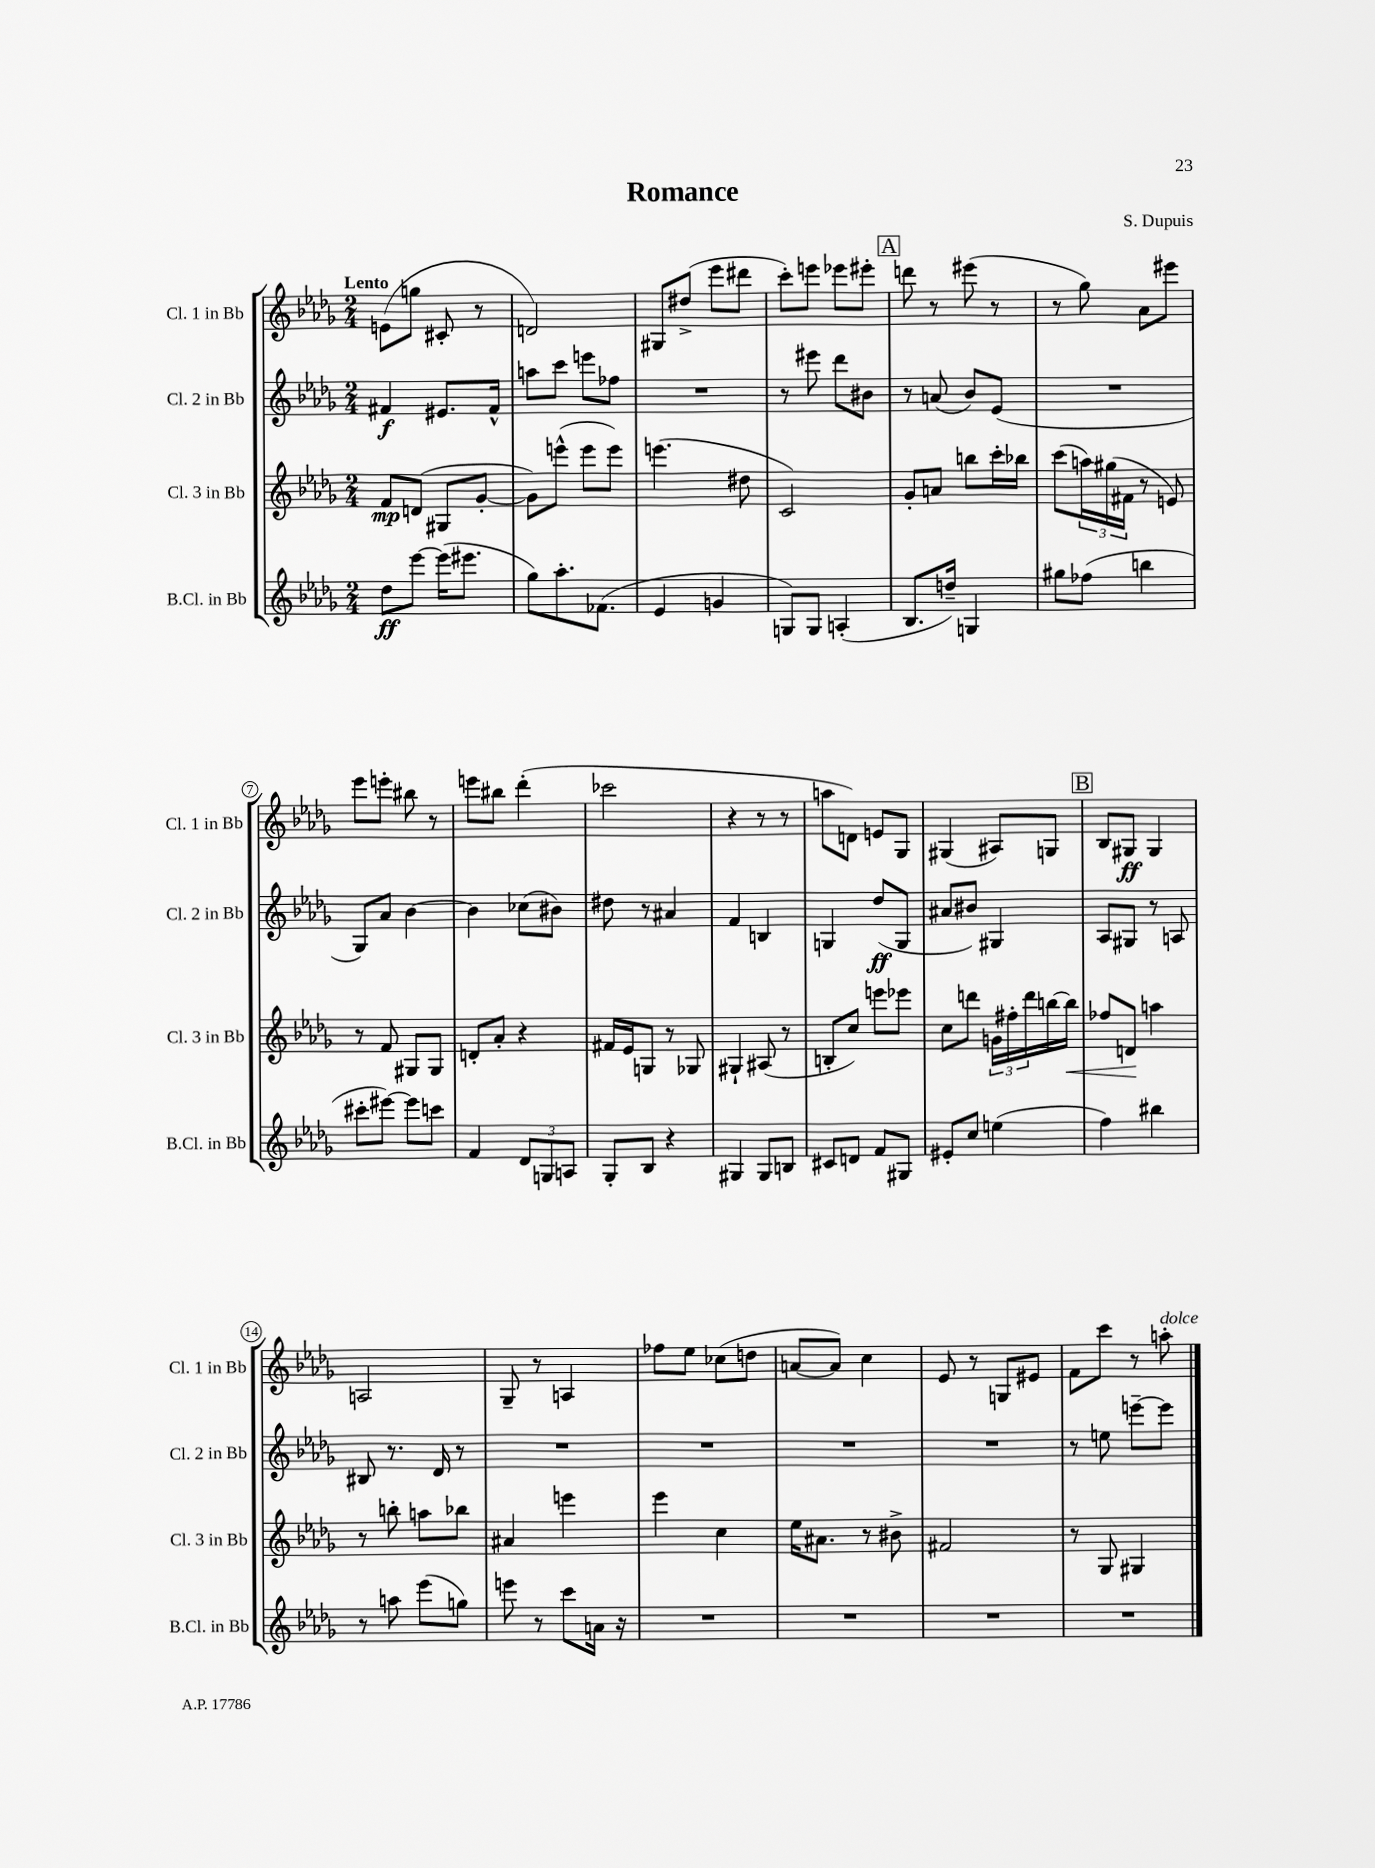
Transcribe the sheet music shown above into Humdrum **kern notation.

**kern	**dynam	**kern	**dynam	**kern	**dynam	**kern	**dynam
*part4	*part4	*part3	*part3	*part2	*part2	*part1	*part1
*staff4	*staff4	*staff3	*staff3	*staff2	*staff2	*staff1	*staff1
*I"B.Cl. in Bb	*	*I"Cl. 3 in Bb	*	*I"Cl. 2 in Bb	*	*I"Cl. 1 in Bb	*
*I'B.Cl. in Bb	*	*I'Cl. 3 in Bb	*	*I'Cl. 2 in Bb	*	*I'Cl. 1 in Bb	*
*clefG2	*	*clefG2	*	*clefG2	*	*clefG2	*
*k[b-e-a-d-g-]	*	*k[b-e-a-d-g-]	*	*k[b-e-a-d-g-]	*	*k[b-e-a-d-g-]	*
*M2/4	*	*M2/4	*	*M2/4	*	*M2/4	*
=1	=1	=1	=1	=1	=1	=1	=1
!	!	!	!	!	!	!LO:TX:a:B:t=Lento	!
8dd-\L	ff	8f/L	mp	4f#X/	f	(8en\L	.
[8eee-\J	.	(8dn/J	.	.	.	8ggn\J	.
(16eee-\KL]	.	8G#X/L	.	8.e#X/L	.	8c#X'/	.
8.eee#X\J	.	.	.	.	.	.	.
.	.	[8g-'/J	.	.	.	8r	.
.	.	.	.	16f#^^/Jk	.	.	.
=2	=2	=2	=2	=2	=2	=2	=2
8gg-\L)	.	8g-\L])	.	8aan\L	.	2dn/)	.
8.aa-'\	.	(8eeen^^\J	.	8ccc\J	.	.	.
.	.	8eee\L	.	8eeen\L	.	.	.
(8.f-X\J	.	.	.	.	.	.	.
.	.	8eee\J)	.	8ff-X\J	.	.	.
=3	=3	=3	=3	=3	=3	=3	=3
4e-/	.	(4.eeen\	.	2r	.	8G#X/L	.
.	.	.	.	.	.	(8dd#X^/J	.
4gn/	.	.	.	.	.	8eee-\L	.
.	.	8dd#X\	.	.	.	8ddd#X\J	.
=4	=4	=4	=4	=4	=4	=4	=4
8Gn/L)	.	2c/)	.	8r	.	8ccc'\L)	.
8G/J	.	.	.	8eee#X\	.	8eeen\J	.
(4An'/	.	.	.	8ddd-\L	.	8eee-X\L	.
.	.	.	.	8b#X\J	.	8eee#X'\J	.
!!LO:REH:place=s1:t=A
=5	=5	=5	=5	=5	=5	=5	=5
8.B-/L	.	8g-'/L	.	8r	.	8dddn\	.
.	.	8an/J	.	(8an/	.	8r	.
16ddn~/Jk)	.	.	.	.	.	.	.
4Gn/	.	8bbn\L	.	8b-/L)	.	(8eee#X\	.
.	.	16ccc'\L	.	(8e-/J	.	8r	.
.	.	16bb-X\JJ	.	.	.	.	.
=6	=6	=6	=6	=6	=6	=6	=6
8gg#X\L	.	(8ccc\L	.	2r	.	8r	.
(8ff-X\J	.	24aan\L)	.	.	.	8gg-\)	.
.	.	(24gg#X\	.	.	.	.	.
.	.	24f#X\JJ	.	.	.	.	.
4bbn\	.	8r	.	.	.	8a-\L	.
.	.	8en/)	.	.	.	8eee#X\J	.
!!LO:LB:g=z
=7	=7	=7	=7	=7	=7	=7	=7
8ccc#X'\L	.	8r	.	8G-/L)	.	8eee-\L	.
[8eee#X\J)	.	8f/	.	8a-/J	.	8eeen'\J	.
8eee#\L]	.	8G#X/L	.	[4b-\	.	8bb#X\	.
8cccn\J	.	8G#/J	.	.	.	8r	.
=8	=8	=8	=8	=8	=8	=8	=8
4f/	.	8dn'/L	.	4b-\]	.	8eeen\L	.
.	.	8a-'/J	.	.	.	8bb#X\J	.
12d-/L	.	4r	.	(8cc-X\L	.	(4ddd-'\	.
12Gn/	.	.	.	.	.	.	.
.	.	.	.	8b#X\J)	.	.	.
12An/J	.	.	.	.	.	.	.
=9	=9	=9	=9	=9	=9	=9	=9
8G-'/L	.	16f#X/LL	.	8dd#X\	.	2ccc-X\	.
.	.	16e-/J	.	.	.	.	.
8B-/J	.	8Gn/J	.	8r	.	.	.
4r	.	8r	.	4a#X/	.	.	.
.	.	8G-X/	.	.	.	.	.
=10	=10	=10	=10	=10	=10	=10	=10
4G#X/	.	4G#X`/	.	4f/	.	4r	.
8G#/L	.	(8A#X/	.	4Bn/	.	8r	.
8Bn/J	.	8r	.	.	.	8r	.
=11	=11	=11	=11	=11	=11	=11	=11
8c#X/L	.	8Bn'/L	.	4Gn/	.	8aan\L	.
8dn/J	.	8cc/J)	.	.	.	8dn\J)	.
8f/L	.	8eeen\L	.	(8dd-/L	ff	8en/L	.
8G#X/J	.	8eee-X\J	.	8G/J	.	8G-/J	.
=12	=12	=12	=12	=12	=12	=12	=12
8e#X'/L	.	8cc\L	.	8a#X/L	.	(4G#X/	.
8cc/J	.	8dddn\J	.	8b#X/J)	.	.	.
(4een\	.	24gn\LL	.	4G#X/	.	8A#X/L)	.
.	.	24ff#X'\	.	.	.	.	.
.	.	24ddd\	.	.	.	.	.
.	.	[16bbn\	.	.	.	8Gn/J	.
!	!	!	!LO:HP:b	!	!	!	!
.	.	16bb\JJ]	<	.	.	.	.
!!LO:REH:place=s1:t=B
=13	=13	=13	=13	=13	=13	=13	=13
4ff\)	.	8ff-X/L	.	8A-/L	.	8B-/L	.
.	.	8dn/J	.	8G#X/J	.	8G#X/J	ff
4bb#X\	.	4aan\	[	8r	.	4G#/	.
.	.	.	.	8An/	.	.	.
!!LO:LB:g=z
=14	=14	=14	=14	=14	=14	=14	=14
8r	.	8r	.	8B#X/	.	2An/	.
8aan\	.	8bbn'\	.	8.r	.	.	.
(8eee-\L	.	8aan\L	.	.	.	.	.
.	.	.	.	16d-/	.	.	.
8ggn\J)	.	8bb-X\J	.	8r	.	.	.
=15	=15	=15	=15	=15	=15	=15	=15
8eeen\	.	4a#X/	.	2r	.	8G-~/	.
8r	.	.	.	.	.	8r	.
8ccc\L	.	4eeen\	.	.	.	4An/	.
16an\Jk	.	.	.	.	.	.	.
16r	.	.	.	.	.	.	.
=16	=16	=16	=16	=16	=16	=16	=16
2r	.	4eee-\	.	2r	.	8ff-X\L	.
.	.	.	.	.	.	8ee-\J	.
.	.	4cc\	.	.	.	(8cc-X\L	.
.	.	.	.	.	.	8ddn\J	.
=17	=17	=17	=17	=17	=17	=17	=17
2r	.	16ee-\KL	.	2r	.	[8an/L	.
.	.	8.a#X\J	.	.	.	.	.
.	.	.	.	.	.	8a/J])	.
.	.	8r	.	.	.	4cc\	.
.	.	8b#X^\	.	.	.	.	.
=18	=18	=18	=18	=18	=18	=18	=18
2r	.	2f#X/	.	2r	.	8e-/	.
.	.	.	.	.	.	8r	.
.	.	.	.	.	.	8Gn/L	.
.	.	.	.	.	.	8e#X/J	.
=19	=19	=19	=19	=19	=19	=19	=19
2r	.	8r	.	8r	.	8f\L	.
.	.	8G-/	.	8een\	.	8ccc\J	.
.	.	4G#X/	.	[8eeen~\L	.	8r	.
!	!	!	!	!	!	!LO:TX:a:i:t=dolce	!
.	.	.	.	8eee\J]	.	8aan'\	.
==	==	==	==	==	==	==	==
*-	*-	*-	*-	*-	*-	*-	*-
